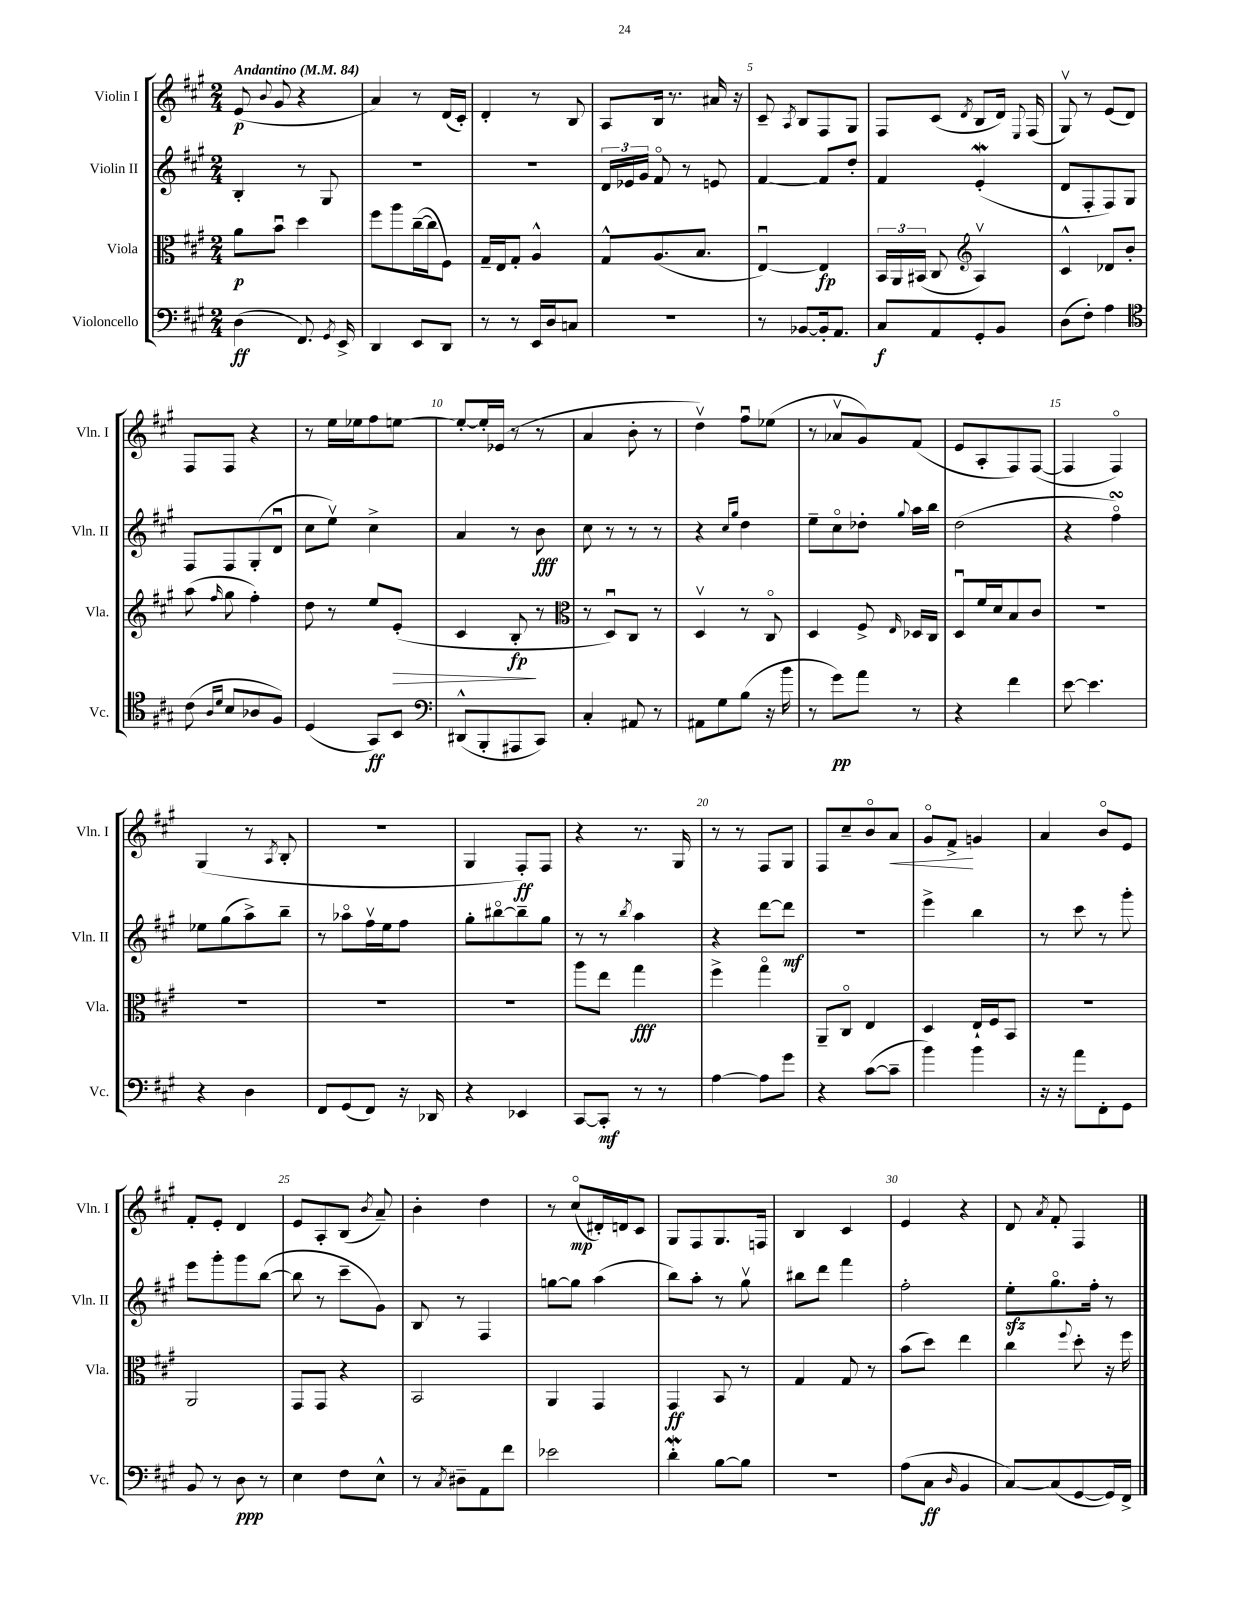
<<
\new StaffGroup <<
\new Staff = "s0" \with { instrumentName = "Violin I" shortInstrumentName = "Vln. I" } {
    \clef treble \key a \major \numericTimeSignature \time 2/4 \tempo "Andantino" 4 = 84
    \autoBeamOff e'8\p( \appoggiatura { b'8 } gis'8 r4 |
    a'4) r8 d'16[( cis'16]-.) |
    d'4-. r8 b8 |
    a8[ b16] r8. ais'16 r16 |
    cis'8-- \acciaccatura { a8 } b8[ fis8 gis8] |
    fis8[ cis'8]( \acciaccatura { d'8 } b8[ d'16]) \appoggiatura { e8 } fis16( |
    gis8\upbow) r8 e'8[( d'8]) |
    fis8[ fis8] r4 |
    r8 e''16[ ees''16 fis''8 e''8]~ |
    e''8[~-. e''16-. ees'16]( r8 r8 |
    a'4 b'8-. r8 |
    d''4\upbow) fis''8[\downbow ees''8]( |
    r8 aes'8[\upbow gis'8) fis'8]( |
    e'8[ a8-. fis8) fis8]~( |
    fis4 fis4\flageolet) |
    gis4( r8 \acciaccatura { a8 } b8-. |
    r2 |
    gis4 fis8[-.\ff) fis8] |
    r4 r8. gis16 |
    r8 r8 fis8[ gis8] |
    fis8[ cis''8-- b'8\flageolet a'8]\< |
    gis'8[\flageolet fis'8]->\! g'4 |
    a'4 b'8[\flageolet e'8] |
    fis'8[-. e'8]-. d'4 |
    e'8[ a8-. b8]( \acciaccatura { b'8 } a'8--) |
    b'4-. d''4 |
    r8 cis''8[\flageolet\mp( dis'16-.) d'16 cis'8] |
    gis8[ fis8 gis8. f16] |
    b4 cis'4 |
    e'4 r4 |
    d'8 \acciaccatura { a'8 } fis'8-. fis4 \bar "|." |
}
\new Staff = "s1" \with { instrumentName = "Violin II" shortInstrumentName = "Vln. II" } {
    \clef treble \key a \major \numericTimeSignature \time 2/4
    \autoBeamOff b4-. r8 gis8 |
    R2 |
    R2 |
    \tuplet 3/2 { d'16[ ees'16 gis'16] } fis'8\flageolet r8 e'8 |
    fis'4~ fis'8[ d''8]-. |
    fis'4 e'4-.\mordent( |
    d'8[ fis8-. fis8) gis8] |
    fis8[ fis8 gis8-.( d'8]\downbow |
    cis''8[ e''8]\upbow) cis''4-> |
    a'4 r8 b'8\fff |
    cis''8 r8 r8 r8 |
    r4 \grace { cis''16[ gis''16] } d''4 |
    e''8[-- cis''8\flageolet des''8]-. \appoggiatura { gis''8 } a''16[ b''16] |
    d''2( |
    r4 fis''4\flageolet\turn) |
    ees''8[ gis''8( a''8->) b''8]-- |
    r8 aes''8[\flageolet fis''16\upbow e''16 fis''8] |
    gis''8[-. bis''8~\flageolet bis''8-- gis''8] |
    r8 r8 \acciaccatura { b''8 } a''4 |
    r4 d'''8[~ d'''8]\mf |
    r2 |
    e'''4-> b''4 |
    r8 cis'''8 r8 gis'''8-. |
    e'''8[ gis'''8-. gis'''8 b''8]~( |
    b''8 r8 cis'''8[-- gis'8]) |
    b8 r8 fis4 |
    g''8[~ g''8] a''4( |
    b''8[) a''8]-. r8 gis''8\upbow |
    bis''8[ d'''8] fis'''4 |
    fis''2-. |
    e''8[-.\sfz gis''8.\flageolet fis''16]-. r8 \bar "|." |
}
\new Staff = "s2" \with { instrumentName = "Viola" shortInstrumentName = "Vla." } {
    \clef alto \key a \major \numericTimeSignature \time 2/4
    \autoBeamOff a'8[\p b'8]\downbow d''4 |
    fis''8[ a''8 cis''16~--( cis''16 fis8]) |
    gis16[-- e16 gis8]-. a4-^ |
    gis8[-^ a8.( b8.] |
    e4~\downbow) e4\fp |
    \tuplet 3/2 { b,16[ a,16 bis,16]( } cis8 \clef treble a4\upbow) |
    cis'4-^ des'8[ b'8]-. |
    a''8( \grace { fis''16 } gis''8 fis''4-.) |
    d''8 r8 e''8[ e'8]-.\>( |
    cis'4 b8-.\fp\! r8 |
    \clef alto r8 d8[\downbow) cis8] r8 |
    d4\upbow r8 cis8\flageolet |
    d4 fis8-> \grace { e16 } des16[ cis16] |
    d8[\downbow fis'16 d'16 b8 cis'8] |
    R2 |
    R2 |
    R2 |
    R2 |
    a''8[ e''8] gis''4\fff |
    fis''4-> gis''4\flageolet |
    a,8[-- cis8]\flageolet e4 |
    d4 e16[-! fis16 b,8] |
    R2 |
    a,2 |
    gis,8[ gis,8] r4 |
    b,2 |
    a,4 gis,4 |
    gis,4\ff b,8 r8 |
    gis4 gis8 r8 |
    b'8[( d''8]) e''4 |
    cis''4 \appoggiatura { fis''8 } d''8-. r16 fis''16 \bar "|." |
}
\new Staff = "s3" \with { instrumentName = "Violoncello" shortInstrumentName = "Vc." } {
    \clef bass \key a \major \numericTimeSignature \time 2/4
    \autoBeamOff d4\ff( fis,8.) \acciaccatura { gis,8 } e,16-> |
    d,4 e,8[ d,8] |
    r8 r8 e,16[ d16 c8] |
    r2 |
    r8 bes,8[~ bes,16-. a,8.] |
    cis8[\f a,8 gis,8-. b,8] |
    d8[( fis8]-.) a4 |
    \clef tenor cis'8( \grace { a16[ d'16] } b8[ aes8 fis8]) |
    d4( gis,8[\ff) b,8] |
    \clef bass dis,8[-^( b,,8-. ais,,8 cis,8]) |
    cis4-. ais,8 r8 |
    ais,8[ gis8 b8]( r16 b'16 |
    r8 gis'8[\pp) a'8] r8 |
    r4 fis'4 |
    e'8~ e'4. |
    r4 d4 |
    fis,8[ gis,8( fis,8]) r16 des,16 |
    r4 ees,4 |
    cis,8[~ cis,8]-.\mf r8 r8 |
    a4~ a8[ gis'8] |
    r4 cis'8[~( cis'8]-- |
    b'4) b'4 |
    r16 r16 a'8[ fis,8-. gis,8] |
    b,8 r8 d8\ppp r8 |
    e4 fis8[ e8]-^ |
    r8 \acciaccatura { cis8 } dis8[-- a,8 fis'8] |
    ees'2 |
    d'4-.\mordent b8[~ b8] |
    R2 |
    a8[( cis8]\ff \grace { d16 } b,4 |
    cis8[~) cis8( gis,8~ gis,16) fis,16]-> \bar "|." |
}
>>
>>
\layout { \context { \Score \override BarNumber.break-visibility = ##(#f #t #t) barNumberVisibility = #(every-nth-bar-number-visible 5) } }
